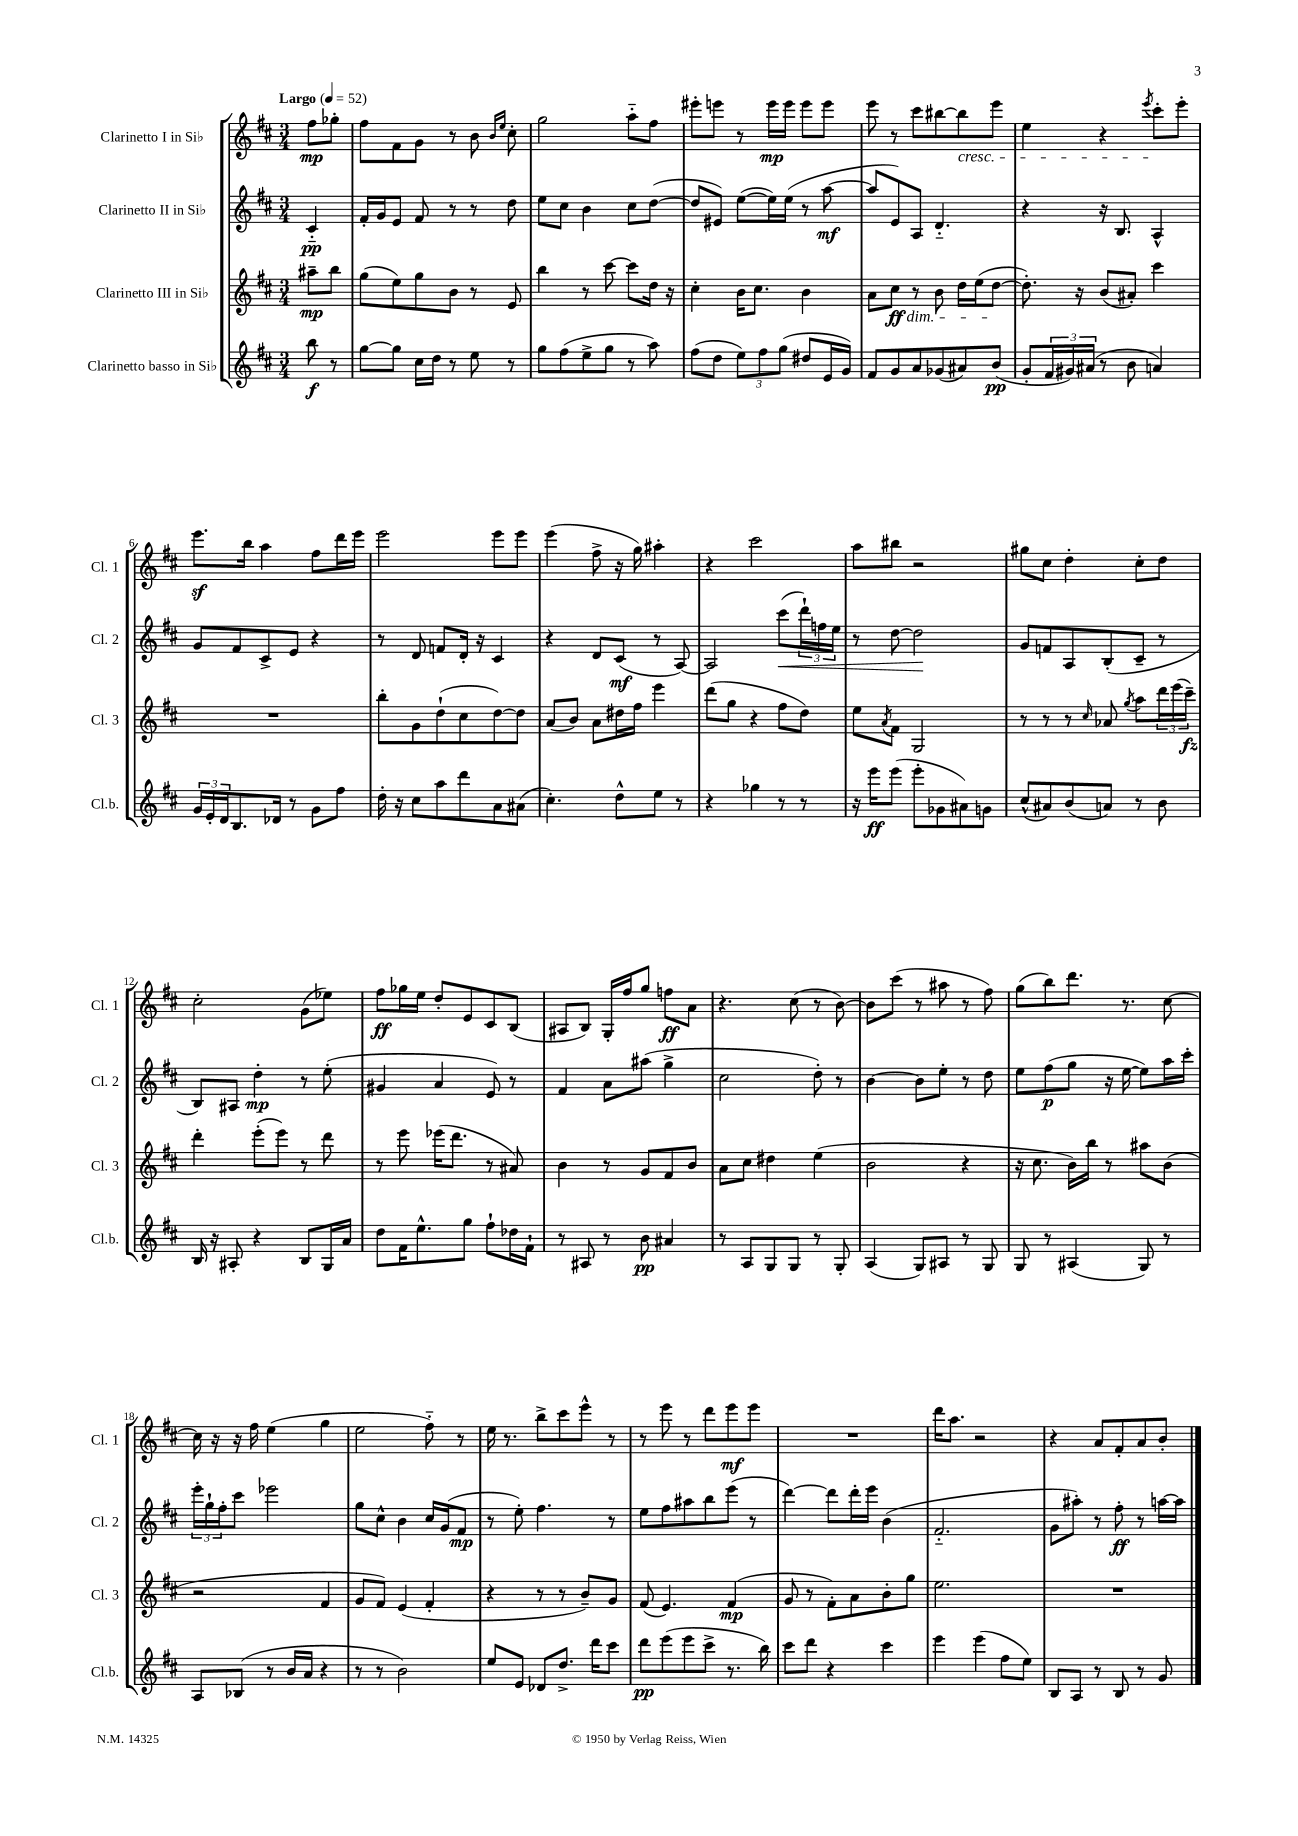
<<
\new StaffGroup <<
\new Staff = "s0" \with { instrumentName = "Clarinetto I in Sib" shortInstrumentName = "Cl. 1" } {
    \clef treble \key d \major \numericTimeSignature \time 3/4 \partial 4 \tempo "Largo" 4 = 52
    fis''8\mp ges''8-. |
    fis''8 fis'8 g'8 r8 b'8 \grace { b'16 e''16 } cis''8-. |
    g''2 a''8-_ fis''8 |
    eis'''8-. e'''8 r8 e'''16\mp e'''16 e'''8 e'''8 |
    e'''8 r8 cis'''8 bis''8~ bis''8\cresc e'''8 |
    e''4 r4 \acciaccatura { e'''8 } cis'''8-.\! e'''8-. |
    e'''8.\sf b''16 a''4 fis''8 d'''16 e'''16 |
    e'''2 e'''8 e'''8 |
    e'''4( fis''8-> r16 g''16) ais''4-. |
    r4 cis'''2 |
    a''8 bis''8 r2 |
    gis''8 cis''8 d''4-. cis''8-. d''8 |
    cis''2-. g'8( ees''8) |
    fis''8\ff ges''16 e''16 d''8-. e'8 cis'8 b8( |
    ais8 b8) g16-. fis''16 g''8 f''8\ff a'8 |
    r4. cis''8( r8 b'8~) |
    b'8 cis'''8( r8 ais''8 r8 fis''8) |
    g''8( b''8) d'''8. r8. cis''8~ |
    cis''16 r16 r16 fis''16 e''4( g''4 |
    e''2 fis''8-_) r8 |
    e''16 r8. b''8-> cis'''8 e'''8-^ r8 |
    r8 e'''8 r8 d'''8 e'''8\mf e'''8 |
    R2. |
    d'''16 a''8. r2 |
    r4 a'8 fis'8-. a'8 b'8-. \bar "|." |
}
\new Staff = "s1" \with { instrumentName = "Clarinetto II in Sib" shortInstrumentName = "Cl. 2" } {
    \clef treble \key d \major \numericTimeSignature \time 3/4 \partial 4
    cis'4-_\pp |
    fis'16-. g'16 e'8 fis'8 r8 r8 d''8 |
    e''8 cis''8 b'4 cis''8 d''8~( |
    d''8 eis'8) e''8~( e''16) e''16( r8 a''8~\mf |
    a''8 e'8) a8 d'4.-_ |
    r4 r16 b8. a4-^ |
    g'8 fis'8 cis'8-> e'8 r4 |
    r8 d'8 f'8 d'16-. r16 cis'4 |
    r4 d'8 cis'8\mf( r8 a8~) |
    a2 cis'''8\<( \tuplet 3/2 { d'''16-!) f''16 e''16 } |
    r8 d''8~ d''2\! |
    g'8 f'8 a8 b8-.( cis'8-- r8 |
    b8) ais8 d''4-.\mp r8 e''8-.( |
    gis'4 a'4 e'8) r8 |
    fis'4 a'8 ais''8( g''4-> |
    cis''2 d''8-.) r8 |
    b'4~ b'8 e''8-. r8 d''8 |
    e''8 fis''8\p( g''8 r16 e''16~ e''8) a''16 cis'''16-. |
    \tuplet 3/2 { e'''16-. g''16-! fis''16-. } cis'''8 ees'''2 |
    g''8 cis''8-^ b'4 cis''16 g'16( fis'8\mp |
    r8 e''8-.) fis''4. r8 |
    e''8 fis''8 ais''8 b''8 e'''8( r8 |
    d'''4~) d'''8 d'''16-. e'''16 b'4( |
    fis'2.-_ |
    g'8 ais''8-.) r8 fis''8-.\ff r8 a''16~ a''16 \bar "|." |
}
\new Staff = "s2" \with { instrumentName = "Clarinetto III in Sib" shortInstrumentName = "Cl. 3" } {
    \clef treble \key d \major \numericTimeSignature \time 3/4 \partial 4
    ais''8--\mp b''8 |
    g''8( e''8) g''8 b'8 r8 e'8 |
    b''4 r8 cis'''8~ cis'''8 d''16 r16 |
    cis''4-. b'16 cis''8. b'4 |
    a'8 cis''8\ff\dim r8 b'8 d''16 e''16( d''8~\! |
    d''8.-.) r16 b'8( ais'8-.) cis'''4 |
    R2. |
    b''8-. g'8 d''8-!( cis''8 d''8~) d''8 |
    a'8( b'8) a'8 dis''16 fis''16 e'''4 |
    d'''8( g''8 r4 fis''8 d''8) |
    e''8 \acciaccatura { a'8 } fis'8 g2 |
    r8 r8 r8 \grace { cis''16 } aes'8 \acciaccatura { g''8 } a''8 \tuplet 3/2 { d'''16 e'''16( cis'''16--\fz) } |
    d'''4-. e'''8-.( e'''8) r8 d'''8 |
    r8 e'''8 ees'''16( d'''8. r8 ais'8) |
    b'4 r8 g'8 fis'8 b'8 |
    a'8 cis''8 dis''4 e''4( |
    b'2 r4 |
    r16 cis''8. b'16) b''16 r8 ais''8 b'8( |
    r2 fis'4 |
    g'8 fis'8) e'4( fis'4-. |
    r4 r8 r8 b'8--) g'8 |
    fis'8( e'4.) fis'4\mp( |
    g'8 r8 fis'8-.) a'8 b'8-. g''8 |
    e''2. |
    R2. \bar "|." |
}
\new Staff = "s3" \with { instrumentName = "Clarinetto basso in Sib" shortInstrumentName = "Cl.b." } {
    \clef treble \key d \major \numericTimeSignature \time 3/4 \partial 4
    b''8\f r8 |
    g''8~ g''8 cis''16 d''16 r8 e''8 r8 |
    g''8 fis''8( e''8-> g''8 r8 a''8) |
    fis''8( d''8 \tuplet 3/2 { e''8) fis''8 g''8( } dis''8 e'16 g'16) |
    fis'8 g'8 a'8 ges'8( ais'8) b'8\pp( |
    g'8-. \tuplet 3/2 { fis'16 gis'16) ais'16( } r8 b'8 a'4) |
    \tuplet 3/2 { g'16 e'16-. d'16 } b8. des'16 r8 g'8 fis''8 |
    d''16-. r16 cis''8 a''8 d'''8 a'8 ais'8( |
    cis''4.-.) d''8-^ e''8 r8 |
    r4 ges''4 r8 r8 |
    r16 e'''16\ff e'''8( e'''8-. ges'8 ais'8) g'8 |
    cis''8-^( ais'8) b'8( a'8) r8 b'8 |
    b16 r16 ais8-. r4 b8 g16 a'16 |
    d''8 fis'16 e''8.-^ g''8 fis''8-! des''16 fis'16-! |
    r8 ais8 r8 b'8\pp ais'4 |
    r8 a8 g8 g8 r8 g8-. |
    a4( g8) ais8 r8 g8 |
    g8 r8 ais4( g8) r8 |
    a8 bes8( r8 b'16 a'16 r4 |
    r8 r8 b'2) |
    e''8 e'8 des'8 d''8.-> d'''16 cis'''8 |
    d'''8\pp e'''8( e'''8 cis'''8-> r8. b''16) |
    cis'''8 d'''8 r4 cis'''4 |
    e'''4 e'''4( fis''8 e''8) |
    b8 a8 r8 b8 r8 g'8 \bar "|." |
}
>>
>>
